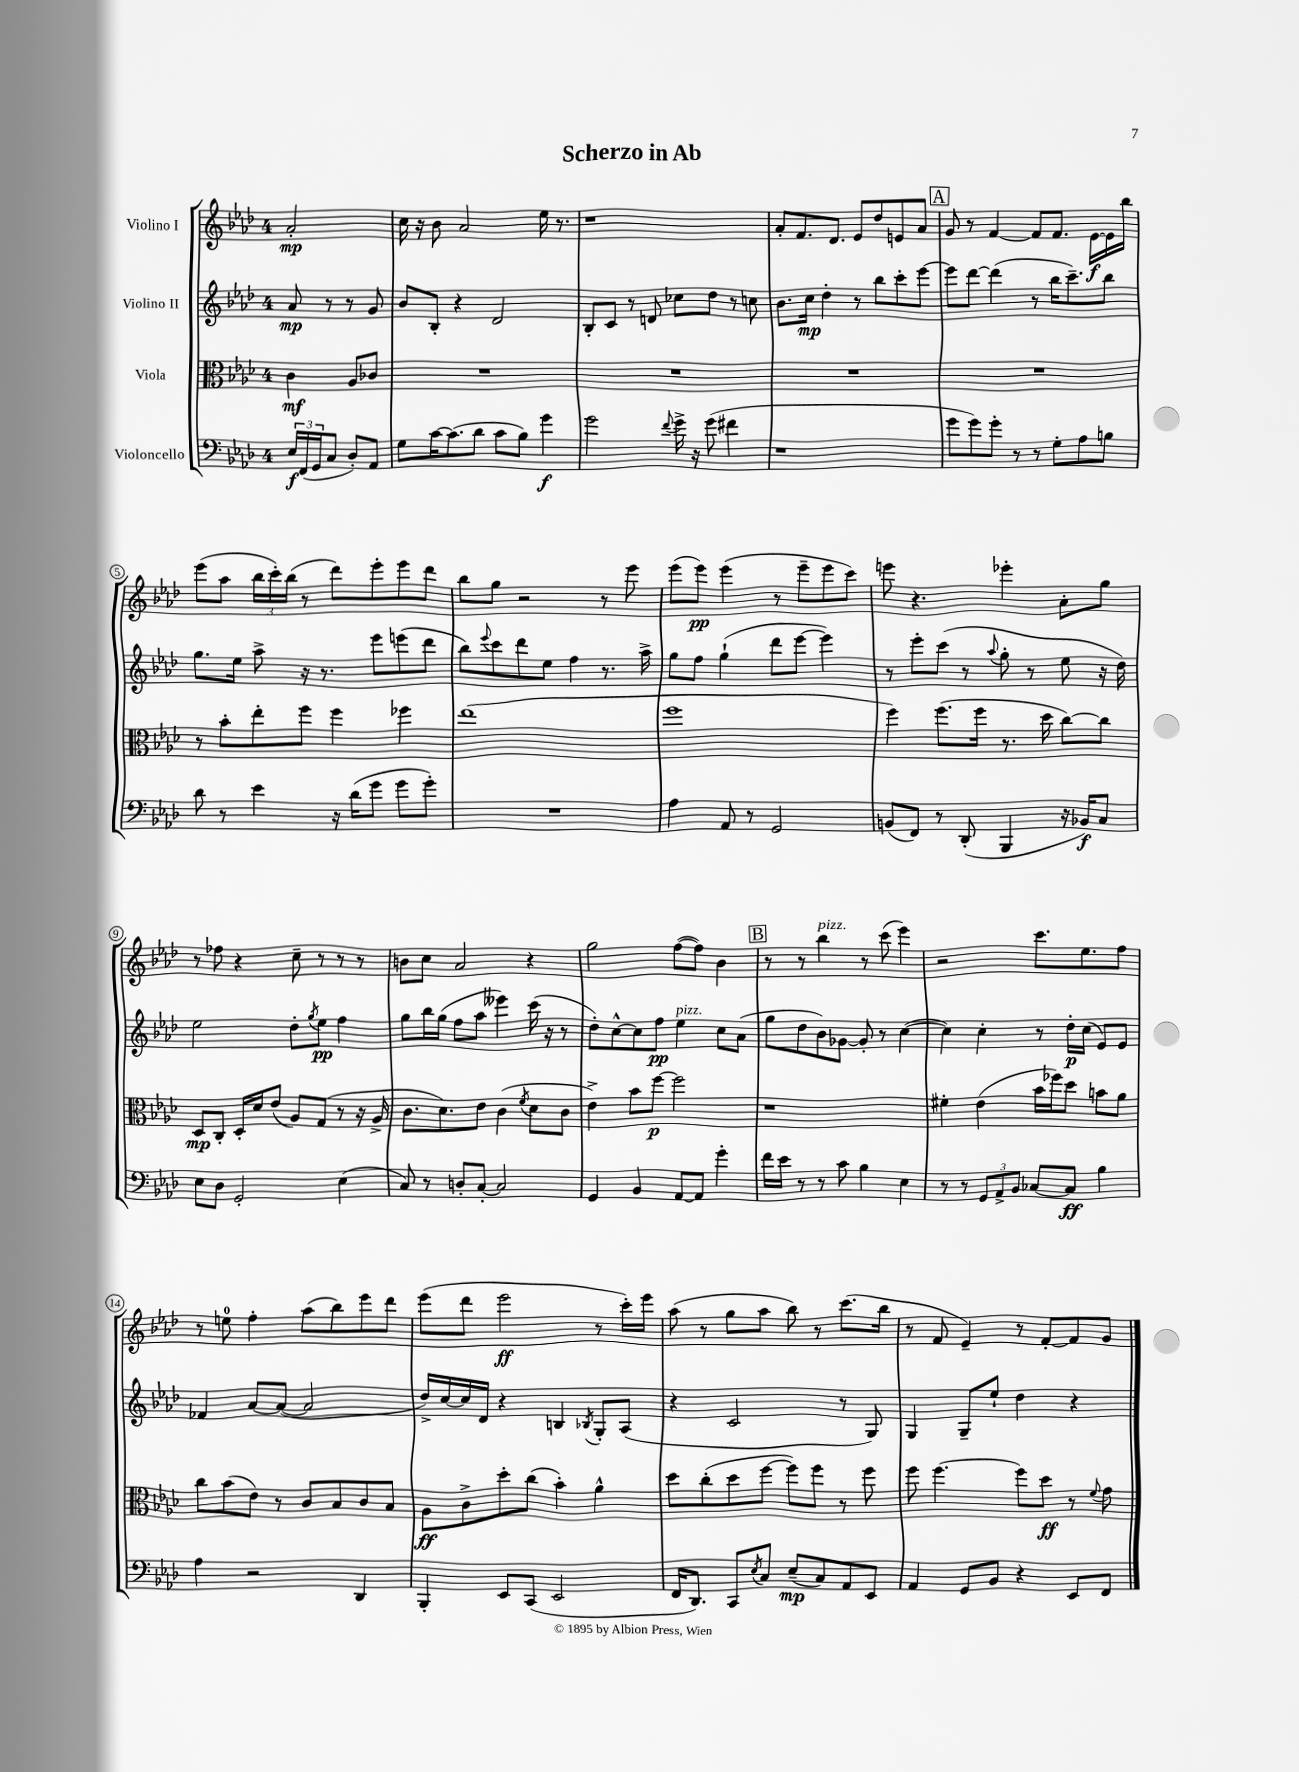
\header { title = "Scherzo in Ab" }
<<
\new StaffGroup <<
\new Staff = "s0" \with { instrumentName = "Violino I" } {
    \clef treble \key aes \major \once \override Staff.TimeSignature.style = #'single-digit \time 4/4 \partial 2
    aes'2-.\mp |
    c''16 r16 bes'8 aes'2 ees''16 r8. |
    r1 |
    aes'8-. f'8. des'8. ees'8 des''8 e'8 aes'8 |
    \mark \markup { \box "A" } g'8 r8 f'4~ f'8 f'8. ees'16~\f ees'16 bes''16 |
    ees'''8( aes''8 \tuplet 3/2 { bes''16 c'''16-.) bes''16( } r8 des'''8) ees'''8-. ees'''8 des'''8 |
    bes''8 g''8 r2 r8 ees'''8 |
    ees'''8( ees'''8\pp) ees'''4( r8 ees'''8-- ees'''8 c'''8) |
    e'''8 r4. ees'''4-. aes'8-. g''8 |
    r8 fes''8 r4 c''8-- r8 r8 r8 |
    b'8 c''8 aes'2 r4 |
    g''2 f''8~( f''8) bes'4 |
    \mark \markup { \box "B" } r8 r8 bes''4^\markup { \italic "pizz." } r8 c'''8( ees'''4) |
    r2 c'''8. ees''8. f''8 |
    r8 e''8-0 f''4-. aes''8( bes''8) ees'''8 des'''8 |
    ees'''8( des'''8 ees'''2\ff r8 c'''16-.) ees'''16 |
    aes''8( r8 g''8 aes''8 bes''8) r8 c'''8.( bes''16 |
    r8 f'8 ees'4--) r8 f'8~-. f'8 g'8 \bar "|." |
}
\new Staff = "s1" \with { instrumentName = "Violino II" } {
    \clef treble \key aes \major \once \override Staff.TimeSignature.style = #'single-digit \time 4/4 \partial 2
    aes'8\mp r8 r8 g'8 |
    bes'8 bes8-. r4 des'2 |
    bes8-. c'8 r8 d'8 ces''8 des''8 r8 c''8 |
    bes'8. c''16\mp des''4-. r8 bes''8 c'''8-. ees'''8~ |
    \mark \markup { \box "A" } ees'''8 des'''8~ des'''4( r8 bes''16 c'''8.--) bes''8 |
    g''8. ees''16 aes''8-> r16 r8. ees'''8 e'''8( des'''8 |
    bes''8) \appoggiatura { ees'''8 } c'''8 des'''8 ees''8 f''4 r8. aes''16-> |
    g''8 f''8 g''4-!( des'''8 ees'''8~ ees'''4) |
    r8 ees'''8-. c'''8( r8 \appoggiatura { aes''8 } g''8-. r8 ees''8 r16 des''16) |
    ees''2 des''8-. \acciaccatura { g''8 } ees''8\pp f''4 |
    g''8 bes''16 g''16( f''8 aes''8 eeses'''4) c'''16( r16 r8 |
    des''8-.) c''8~-^ c''8 f''8\pp ees''4^\markup { \italic "pizz." } c''8 aes'8( |
    \mark \markup { \box "B" } g''8 des''8 bes'8) ges'8~ ges'8-. r8 c''4~( |
    c''4) c''4-. r8 des''16-.\p c''16( ees'8) ees'8 |
    fes'4 aes'8~ aes'8~( aes'2 |
    des''16->) c''16~ c''16 des'16 r4 b4 \acciaccatura { bes8 } g8-. aes8( |
    r4 c'2 r8 g8) |
    g4 g8-- ees''8-! des''4 r4 \bar "|." |
}
\new Staff = "s2" \with { instrumentName = "Viola" } {
    \clef alto \key aes \major \once \override Staff.TimeSignature.style = #'single-digit \time 4/4 \partial 2
    c'4\mf aes8 ces'8 |
    R1 |
    R1 |
    R1 |
    \mark \markup { \box "A" } R1 |
    r8 bes'8-. ees''8-. f''8 f''4 fes''4 |
    ees''1( |
    f''1 |
    f''4) f''8.( f''16 r8. des''16 c''8~) c''8 |
    des8\mp c8-. des16-. des'16 ees'8( aes8) g8( r8 r16 aes16-> |
    c'8. des'8.) ees'8 c'4( \acciaccatura { f'8 } des'8 c'8 |
    ees'4->) bes'8 f''8~\p f''2 |
    \mark \markup { \box "B" } r1 |
    fis'4-. ees'4( bes'16 fes''16) des''8 b'8 aes'8 |
    c''8 bes'8( ees'8) r8 c'8 bes8 c'8 bes8 |
    aes8\ff c'8-> des''8-. c''8( bes'4-.) aes'4-^ |
    des''8 c''8-.( des''8 f''8~ f''8) f''8 r8 f''8 |
    f''8 f''4.~ f''8 des''8\ff r8 \appoggiatura { f'8 } g'8 \bar "|." |
}
\new Staff = "s3" \with { instrumentName = "Violoncello" } {
    \clef bass \key aes \major \once \override Staff.TimeSignature.style = #'single-digit \time 4/4 \partial 2
    \tuplet 3/2 { ees16\f f,16( g,16 } c8 des8-.) aes,8 |
    g8 c'16~ c'8.( des'8 c'8 bes8) g'4\f |
    g'2 \appoggiatura { f'8 } g'16-> r16 g'8( fis'4 |
    r1 |
    \mark \markup { \box "A" } g'8 g'8) g'8-. r8 r8 g8-. aes8 b8 |
    des'8 r8 ees'4 r16 des'16( g'8 g'8 g'8-.) |
    R1 |
    aes4 aes,8 r8 g,2 |
    b,8( f,8) r8 des,8-.( bes,,4 r16 bes,16\f) c8 |
    ees8 des8 g,2-. ees4( |
    c8) r8 d8-. c8~-. c2 |
    g,4 bes,4 aes,8~ aes,8 g'4-. |
    \mark \markup { \box "B" } f'16 ees'16 r8 r8 c'8 bes4 ees4 |
    r8 r8 \tuplet 3/2 { g,8 aes,8-> bes,8 } ces8~ ces8\ff bes4 |
    aes4 r2 des,4 |
    bes,,4-. ees,8 c,8( ees,2 |
    f,16 des,8.) c,8 \acciaccatura { ees8 } c8 ees8--\mp( c8) aes,8 ees,8 |
    aes,4 g,8 bes,8 r4 ees,8 f,8 \bar "|." |
}
>>
>>
\layout { \context { \Score \override BarNumber.stencil = #(make-stencil-circler 0.1 0.3 ly:text-interface::print) } }
